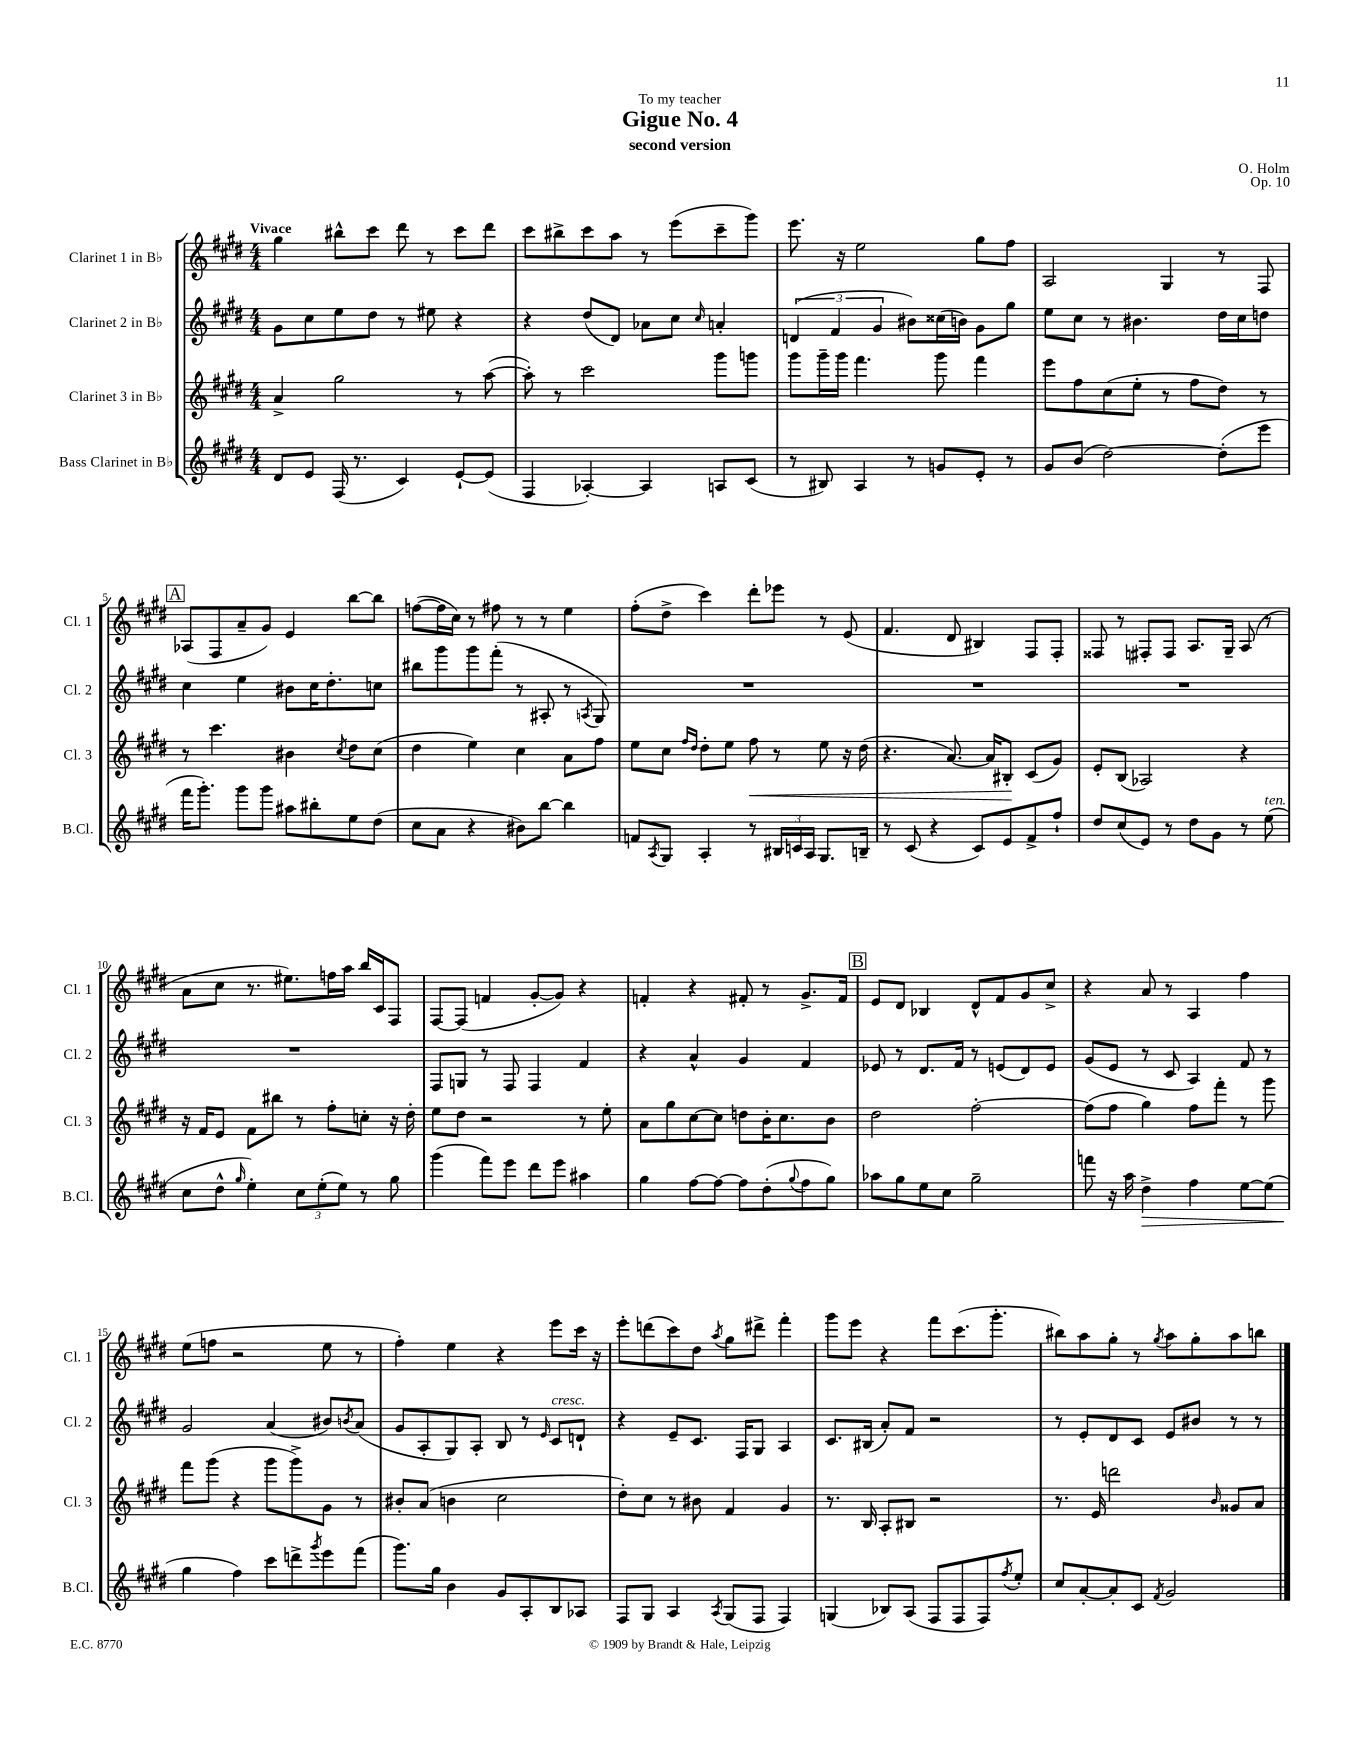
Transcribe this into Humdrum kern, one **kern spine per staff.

**kern	**kern	**kern	**kern
*staff4	*staff3	*staff2	*staff1
*clefG2	*clefG2	*clefG2	*clefG2
*k[f#c#g#d#]	*k[f#c#g#d#]	*k[f#c#g#d#]	*k[f#c#g#d#]
*M4/4	*M4/4	*M4/4	*M4/4
8d#/L	4a^/	8g#\L	4gg#\
8e/J	.	8cc#\	.
(16F#/	2gg#\	8ee\	8bb#^^\L
8.r	.	.	.
.	.	8dd#\J	8ccc#\J
4c#/)	.	8r	8ddd#\
.	.	8ee#\	8r
[8e`/L	8r	4r	8ccc#\L
(8e/]J	([8aa\	.	8ddd#\J
=	=	=	=
4F#/	8aa'\])	4r	8ccc#\L
.	8r	.	8bb#^\
[4A-'/)	2ccc#\	(8dd#/L	8ccc#\
.	.	8d#/J)	8aa\J
4A-/]	.	8a-\L	8r
.	.	8cc#\J	(8eee\L
.	.	16qqcc#/	.
8A/L	8ggg#\L	4a'/	8ccc#~\
(8c#/J	8ggg\J	.	8ggg#\J)
=	=	=	=
8r	8ggg#\L	(6d/	8.eee\
8B#/)	16ggg#~\L	.	.
.	.	6f#/	.
.	16ggg#\JJ	.	16r
4A/	4.fff#\	.	2ee\
.	.	6g#/	.
8r	.	8b#\L)	.
8g/L	8ggg#\	(16cc##\L	.
.	.	16b\JJ)	.
8e'/J	4fff#\	8g#\L	8gg#\L
8r	.	8gg#\J	8ff#\J
=	=	=	=
8g#/L	8eee\L	8ee\L	2A/
(8b/J	8ff#\	8cc#\J	.
[2dd#\)	(8cc#\	8r	.
.	8ee'\J	4.b#\	.
.	8r	.	4G#/
.	8ff#\L	.	.
(8dd#'\]L	8dd#\J)	16dd#\LL	8r
.	.	16cc#\J	.
8eee\J	8r	8dd\J	8F#/
=	=	=	=
16fff#\LK	8r	4cc#\	(8A-/L
8.ggg#'\J)	.	.	.
.	4.ccc#\	.	8F#/
8ggg#\L	.	4ee\	8a~/
8ggg#\J	.	.	8g#/J)
8aa#\L	4b#\	8b#\L	4e/
8bb#'\	.	16cc#\K	.
.	.	8.dd#'\	.
.	8qcc#/	.	.
8ee\	8dd#\L	.	[8bb\L
(8dd#\J	(8cc#\J	8cc\J	8bb\]J
=	=	=	=
8cc#\L	4dd#\	8bb#\L	([8ff\L
8a\J	.	8ggg#\	16ff\]L
.	.	.	16cc#\JJ)
4r	4ee\)	8ggg#\	8r
.	.	(8fff#'\J	8ff#\
8b#\L)	4cc#\	8r	8r
[8bb\J	.	8A#'/	8r
4bb\]	8a\L	8r	4ee\
.	.	8qA/	.
.	8ff#\J	8G#/)	.
=	=	=	=
8f/L	8ee\L	1r	(8ff#'\L
8qA/	.	.	.
8G#/J	8cc#\J	.	8dd#^\J
.	16qqff#/LL	.	.
.	16qqdd#/JJ	.	.
4A'/	8dd#'\L	.	4ccc#\)
.	8ee\J	.	.
8r	8ff#\	.	8ddd#'\L
24B#/LL	8r	.	8eee-\J
24c/	.	.	.
24A/JJ	.	.	.
8.G#/L	8ee\	.	8r
.	16r	.	(8e/
16B~/Jk	(16dd#\	.	.
=	=	=	=
8r	4.r	1r	4.f#/
(8c#/	.	.	.
4r	.	.	.
.	[8.a/)	.	8d#/
8c#/L)	.	.	4B#/)
.	16a/]LK	.	.
8e/	8B#'/J	.	.
8f#^/	(8c#/L	.	8F#/L
8ff#`/J	8g#/J)	.	8F#'/J
=	=	=	=
8dd#/L	8e'/L	1r	8F##/
(8cc#/	(8B/J	.	8r
8e/J)	2A-/)	.	8F#'/L
8r	.	.	8F#/J
8dd#\L	.	.	8.A/L
8g#\J	.	.	.
.	.	.	16G#~/Jk
8r	4r	.	(8A/
(8ee\	.	.	8r
=	=	=	=
8cc#\L	16r	1r	8a\L
.	16f#/LK	.	.
8dd#^^\J	8e/J	.	8cc#\J
16qqgg#/	.	.	.
4ee'\)	8f#\L	.	8.r
.	8bb#\J	.	.
.	.	.	8.ee#\L)
12cc#\L	8r	.	.
(12ee'\	.	.	.
.	8ff#'\L	.	16ff\L
12ee\J)	.	.	.
.	.	.	16aa\JJ
8r	8cc'\J	.	16bb/LL
.	.	.	16c#/J
8gg#\	16r	.	8F#/J
.	16dd#'\	.	.
=	=	=	=
(4ggg#\	8ee\L	8F#/L	[8F#/L
.	8dd#\J	8G/J	(8F#/]J
8fff#\L)	2r	8r	4f/
8eee\J	.	8F#/	.
8ddd#\L	.	4F#/	[8g#'/L
8eee\J	.	.	8g#/]J)
4aa#\	8r	4f#/	4r
.	8ee'\	.	.
=	=	=	=
4gg#\	8a\L	4r	4f'/
.	8gg#\	.	.
[8ff#\L	[8cc#\	4a^^/	4r
8ff#\_J	8cc#\]J	.	.
8ff#\]L	8dd\L	4g#/	8f#'/
(8dd#'\	16b'\K	.	8r
.	8.cc#\	.	.
8qqgg#/	.	.	.
8ff#\	.	4f#/	8.g#^/L
8gg#\J)	8b\J	.	.
.	.	.	16f#/Jk
=	=	=	=
8aa-\L	2dd#\	8e-/	8e/L
8gg#\	.	8r	8d#/J
8ee\	.	8.d#/L	4B-/
8cc#\J	.	.	.
.	.	16f#/Jk	.
2gg#~\	[2ff#'\	8r	8d#^^/L
.	.	(8e/L	8f#/
.	.	8d#/)	8g#/
.	.	8e/J	8cc#^/J
=	=	=	=
8fff\	(8ff#\]L	(8g#/L	4r
16r	8ff#\J	8e/J	.
16aa\	.	.	.
4dd#^\	4gg#\)	8r	8a/
.	.	8c#/	8r
4ff#\	8ff#\L	4A/)	4A/
.	8fff#'\J	.	.
[8ee\L	8r	8f#/	4ff#\
(8ee\]J	8ggg#\	8r	.
=	=	=	=
4gg#\	8fff#\L	2g#/	(8ee\L
.	(8ggg#\J	.	8ff\J
4ff#\)	4r	.	2r
8ccc#\L	8ggg#\L	(4a/	.
8ddd^\	8ggg#^\)	.	.
8qggg#/	.	.	.
8eee\	8g#\J	8b#/L)	8ee\
.	.	8qb/	.
(8fff#\J	8r	(8a/J	8r
=	=	=	=
8.ggg#\L)	8b#'/L	8g#/L	4ff#'\)
.	(8a/J	8A'/	.
16gg#\Jk	.	.	.
4b\	4b\	8G#/)	4ee\
.	.	8A'/J	.
8g#/L	2cc#\	8B/	4r
8A'/	.	8r	.
.	.	16qqe/	.
8B/	.	8c#/L	8eee\L
8A-/J	.	8d`/J	16ccc#\Jk
.	.	.	16r
=	=	=	=
8F#/L	8dd#'\L)	4r	8eee'\L
8G#/J	8cc#\J	.	(8ddd\
4A/	8r	8e~/L	8ccc#\)
.	8b#\	8.c#/J	8dd#\J
8qA/	.	.	8qaa/
(8G#/L	4f#/	.	8gg#\L
.	.	16F#/LK	.
8F#/J	.	8G#/J	8ddd#^\J
4F#/)	4g#/	4A/	4fff#'\
=	=	=	=
(4G/	8.r	8.c#/L	8ggg#\L
.	.	.	8eee\J
.	16B/	(16B#/Jk	.
8B-/L)	8A'/L	8a'/L)	4r
(8A/J	8B#/J	8f#/J	.
8F#/L	2r	2r	8fff#\L
8F#/	.	.	(8.ccc#\
8F#/)	.	.	.
.	.	.	8.ggg#'\J
8qff#/	.	.	.
8ee'/J	.	.	.
=	=	=	=
8cc#/L	8.r	8r	8bb#\L)
[8a'/	.	8e'/L	8aa\
.	16e/	.	.
8a'/]	2ddd\	8d#/	8gg#'\J
8c#/J	.	8c#/J	8r
8qf#/	.	.	8qgg#/
2g#/	.	8e/L	8aa\L
.	.	8b#/J	8gg#'\
.	16qqb/	.	.
.	8g##/L	8r	8aa\
.	8a/J	8r	8bb\J
==	==	==	==
*-	*-	*-	*-
